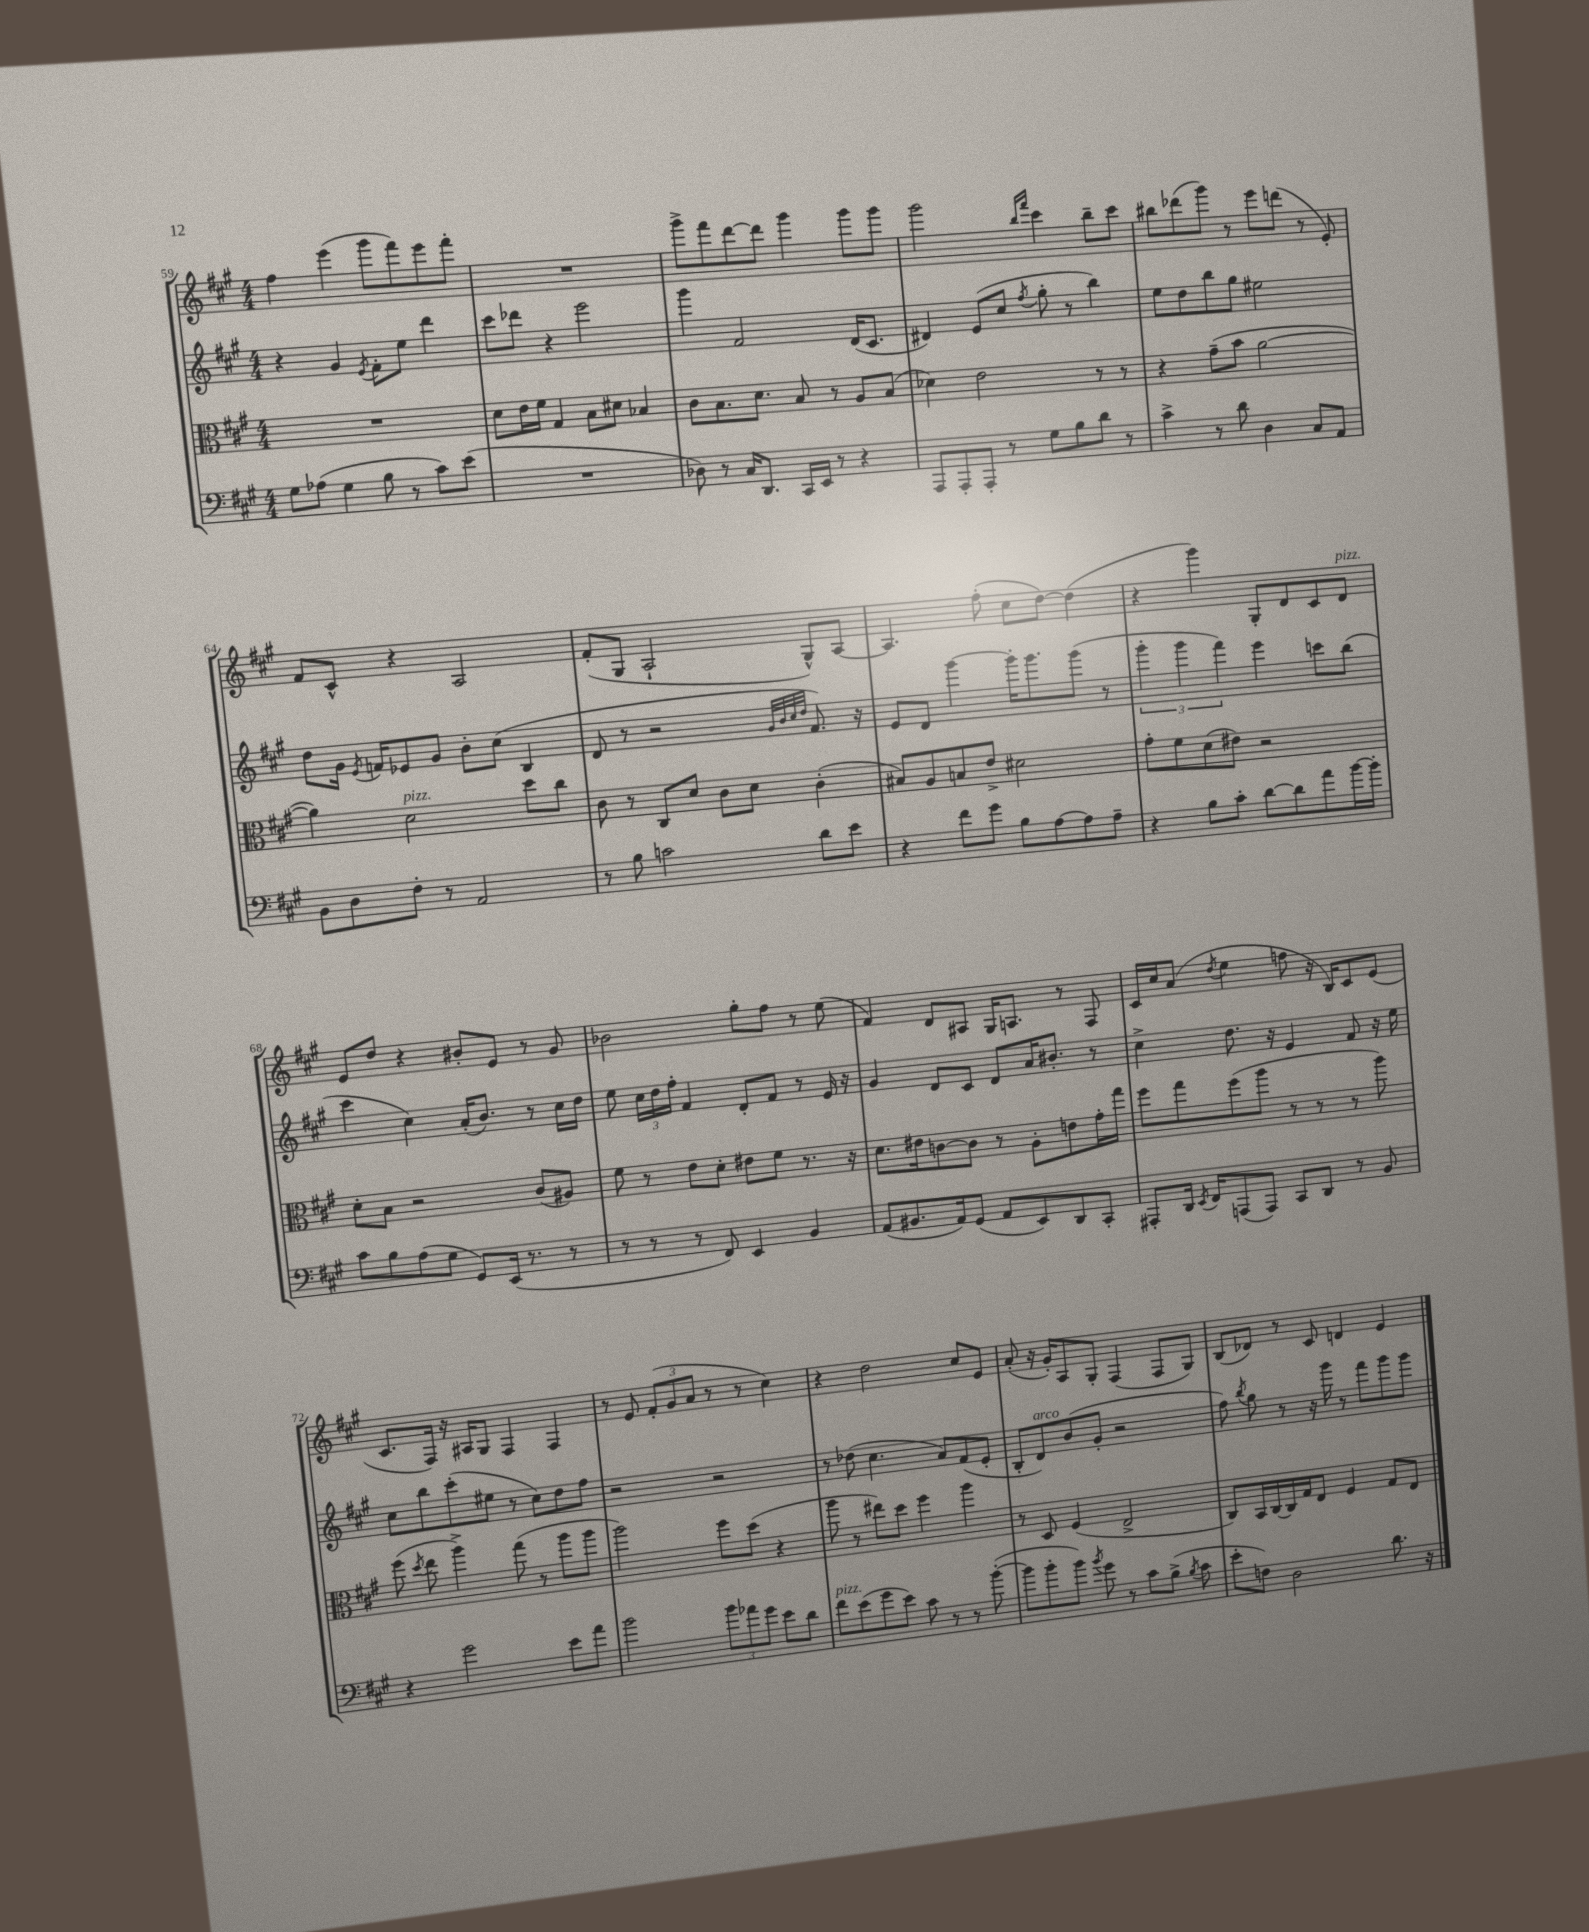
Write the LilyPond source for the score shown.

<<
\new StaffGroup <<
\new Staff = "s0" {
    \clef treble \key a \major \numericTimeSignature \time 4/4
    \autoBeamOff fis''4 e'''4( gis'''8[ fis'''8) e'''8 fis'''8]-. |
    R1 |
    gis'''8[-> fis'''8 d'''8~ d'''8] gis'''4 gis'''8[ gis'''8] |
    gis'''2 \grace { b''16[ fis'''16] } cis'''4 b''8[-- cis'''8] |
    bis''8[ des'''8( gis'''8]) r8 e'''8[ d'''8]( r8 e'8-.) |
    fis'8[ cis'8]-^ r4 a2 |
    fis'8[-.( gis8] a2-! gis8[-^) a8]~ |
    a4. fis''8-.( cis''8[ d''8]~) d''4( |
    r4 gis'''4) gis8[-. d'8 cis'8 d'8]^\markup { \italic "pizz." } |
    e'8[ d''8] r4 bis'8[-. e'8] r8 gis'8 |
    bes'2 gis''8[-. fis''8] r8 e''8( |
    fis'4) d'8[ ais8] gis16[ a8.] r8 fis8 |
    cis'16[ cis''16 a'8]( \acciaccatura { d''8 } e''4 f''8 r16 b16[) cis'8 e'8]( |
    cis'8.[ fis16]) r16 ais16[ gis8] fis4 fis4 |
    r8 e'8 \tuplet 3/2 { fis'8[-.( gis'8 a'8] } r8 r8 cis''4) |
    r4 d''2 cis''8[ e'8] |
    a'8-.( r16 gis'16[-.) a8 gis8]-. fis4( fis8[ gis8]) |
    b8[( des'8]) r8 cis'8 d'4 e'4 \bar "|." |
}
\new Staff = "s1" {
    \clef treble \key a \major \numericTimeSignature \time 4/4
    \autoBeamOff r4 gis'4 \acciaccatura { e'8 } fis'8[-. e''8] d'''4 |
    cis'''8[ des'''8] r4 e'''2 |
    gis'''4 fis'2 d'16[( cis'8.] |
    dis'4) e'8[( cis''8] \acciaccatura { fis''8 } gis''8-. r8 b''4) |
    e''8[ d''8 b''8 gis''8] eis''2 |
    d''8[ gis'16] \acciaccatura { e'8 } f'16[ ees'8 gis'8] b'8[-. cis''8]( b4 |
    d'8 r8 r2 \grace { gis'32[ b'32 cis''32 d''32] } fis'8.) r16 |
    e'8[ d'8] gis'''4~ gis'''16[-. gis'''8. gis'''8]( r8 |
    \tuplet 3/2 { gis'''4-. gis'''4 fis'''4) } e'''4 c'''8[ b''8]( |
    cis'''4 cis''4) a'16[-.( b'8.]) r8 cis''16[ d''16] |
    e''8 \tuplet 3/2 { cis''16[ d''16 fis''16]-. } fis'4 d'8[-. fis'8] r8 e'16 r16 |
    gis'4 d'8[ cis'8] d'8[ a'16 bis'8.]-. r8 |
    cis''4-> d''8. r16 e'4 fis'8 r16 e''16 |
    cis''8[ b''8 cis'''8-.( eis''8] r8 cis''8[) d''8 fis''8] |
    r2 r2 |
    r8 des''8( cis''4. a'8[) fis'8( e'8]-. |
    b8[-. d'8^\markup { \italic "arco" }) b'8( gis'8]-. r2 |
    fis''8) \acciaccatura { b''8 } gis''8 r8 r16 gis'''16 r8 fis'''8[ gis'''8 gis'''8] \bar "|." |
}
\new Staff = "s2" {
    \clef alto \key a \major \numericTimeSignature \time 4/4
    \autoBeamOff R1 |
    d'8[ e'16 fis'16] gis4 b8[ dis'8] bes4 |
    cis'8[ b8. d'8.] b8 r8 a8[ b8]( |
    des'4) e'2 r8 r8 |
    r4 gis'8[--( b'8] a'2~ |
    a'4) d'2^\markup { \italic "pizz." } d''8[ cis''8] |
    cis'8 r8 cis8[ d'8] cis'8[ d'8] cis'4-.( |
    bis8[) a8 b8 e'8]-> dis'2 |
    gis'8[-. fis'8 d'8( eis'8]) r2 |
    d'8[-. b8] r2 cis'8[( ais8]) |
    fis'8 r8 e'8[ d'8]-. eis'8[ fis'8] r8. r16 |
    d'8.[ eis'16 c'8~ c'8] r8 a8[-. e'8 gis'16-. gis''16] |
    fis''8[ gis''8 fis''8( a''8] r8 r8 r8 a''8) |
    fis''8( \acciaccatura { d''8 } e''8 a''4->) gis''8( r8 a''8[ a''8] |
    a''2) fis''8[ d''8]( r4 |
    a''8 r8 eis''8[) d''8] fis''4 a''4 |
    r8 d8 fis4( e2-> |
    cis8[) b,16 cis16~ cis16 gis16 e8] fis4 gis8[ e8] \bar "|." |
}
\new Staff = "s3" {
    \clef bass \key a \major \numericTimeSignature \time 4/4
    \autoBeamOff gis8[ aes8]( gis4 b8 r8 cis'8[) e'8]( |
    R1 |
    des8) r8 cis16[ d,8.] cis,16[ e,16] r8 r4 |
    a,,8[ a,,8-. a,,8]-. r8 gis8[ b8 d'8] r8 |
    cis'4-> r8 d'8 d4 cis8[ a,8] |
    b,8[ d8 fis8]-. r8 a,2 |
    r8 b8 c'2 d'8[ e'8] |
    r4 fis'8[ gis'8] b8[ a8~ a8 a8]-- |
    r4 b8[ cis'8]-. d'8[~ d'8 a'8 b'16~ b'16]-. |
    cis'8[ b8 a8( gis8] gis,8[) e,16]( r8. r8 |
    r8 r8 r8 fis,8) e,4 b,4 |
    a,8[( bis,8. a,16) gis,8]( a,8[ e,8) d,8 cis,8]-. |
    ais,,8[-. d,16] \acciaccatura { e,8 } fis,16[ a,,8( a,,8]) cis,8[ d,8] r8 b,8 |
    r4 gis'2 e'8[ a'8] |
    b'2 \tuplet 3/2 { b'8[ aes'8 gis'8] } e'8[ d'8] |
    fis'8[^\markup { \italic "pizz." } e'8( gis'8 e'8]) cis'8 r8 r8 b'8~-.( |
    b'8[ b'8-. b'8]) \acciaccatura { b'8 } gis'8 r8 cis'8[ b8]->( \acciaccatura { b8 } cis'8 |
    e'8[-. f8]) d2 d'8. r16 \bar "|." |
}
>>
>>
\layout { \context { \Score currentBarNumber = #59 } }
